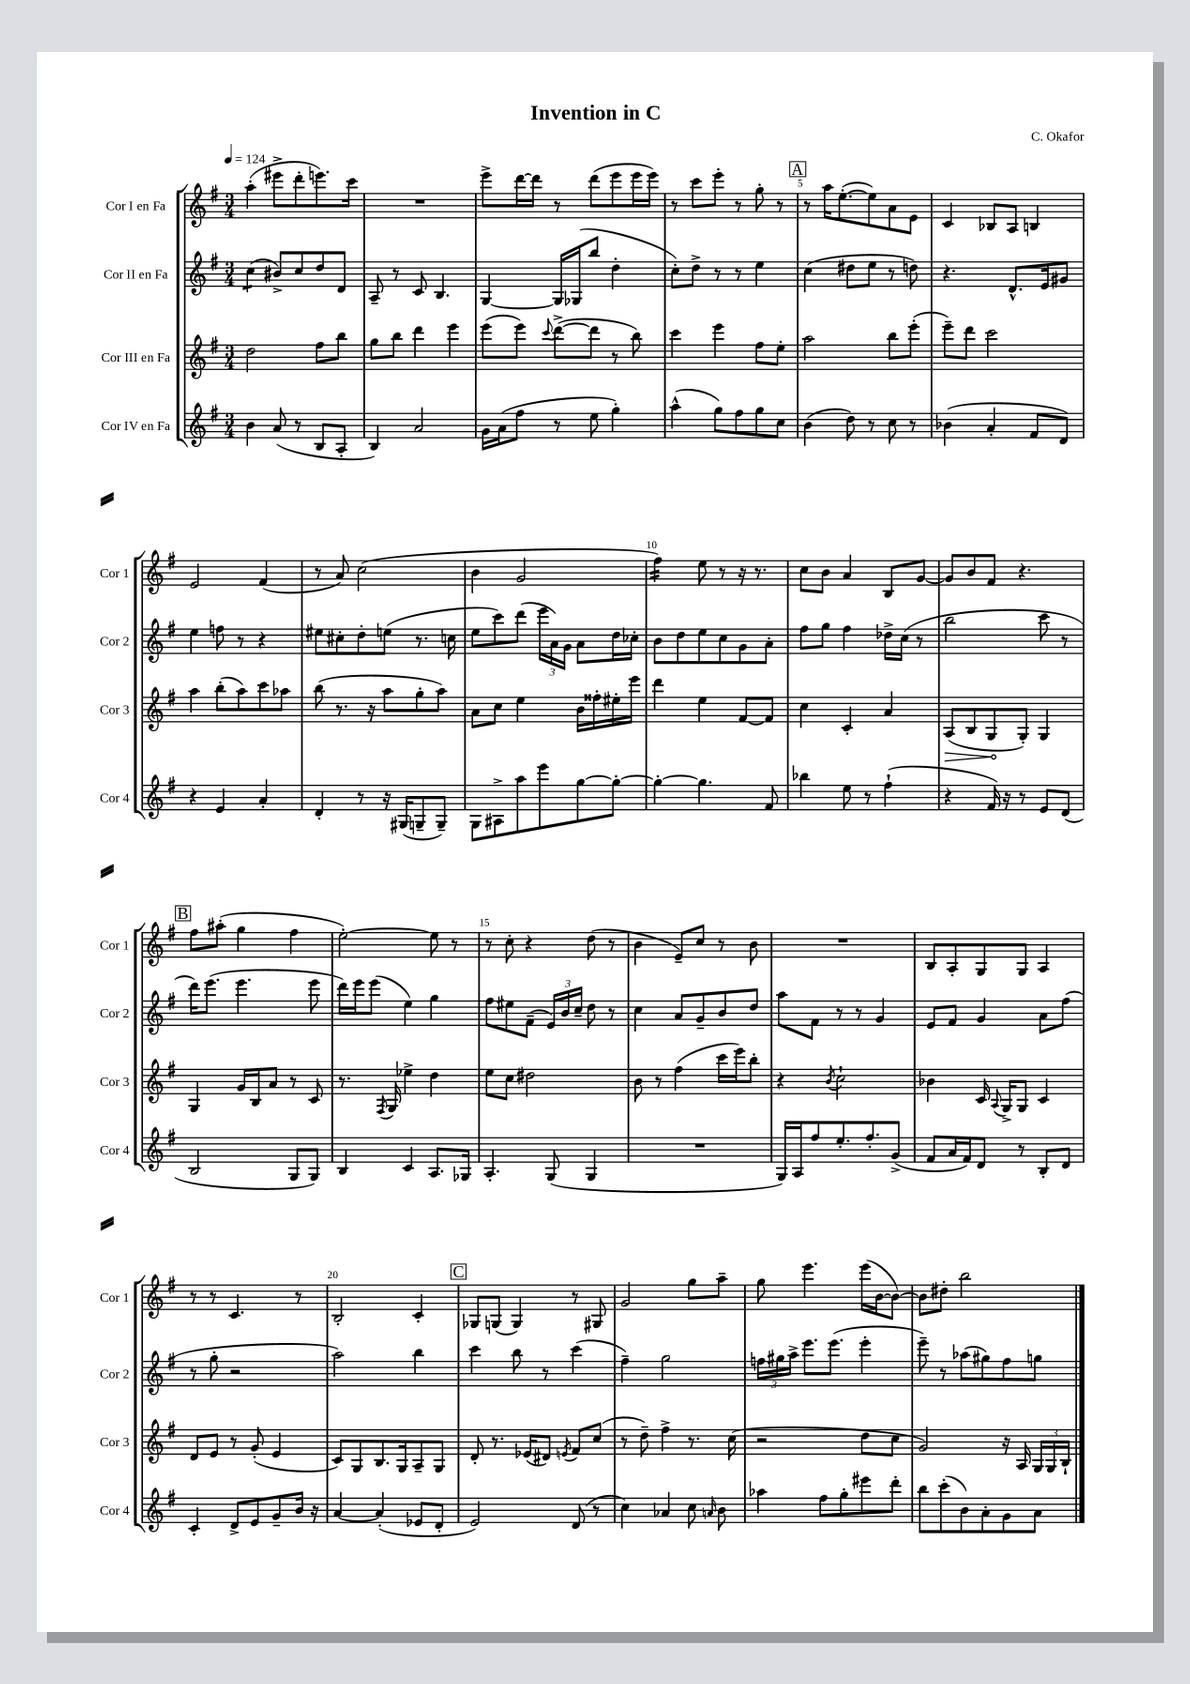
\header { title = "Invention in C" composer = "C. Okafor" }
<<
\new StaffGroup <<
\new Staff = "s0" \with { instrumentName = "Cor I en Fa" shortInstrumentName = "Cor 1" } {
    \clef treble \key g \major \numericTimeSignature \time 3/4 \tempo 4 = 124
    \autoBeamOff a''4-.( eis'''8[-> d'''8-. e'''8.) c'''16] |
    R2. |
    e'''8[-> d'''16~ d'''16] r8 d'''8[( e'''8 e'''16 e'''16]) |
    r8 c'''8[ e'''8]-. r8 g''8-. r8 |
    \mark \markup { \box "A" } r8 a''16[ e''8.~-.( e''8) a'8 e'8] |
    c'4 bes8[ a8] b4 |
    e'2 fis'4( |
    r8 a'8) c''2( |
    b'4 g'2 |
    fis''4:16) e''8 r8 r16 r8. |
    c''8[ b'8] a'4 b8[ g'8]~ |
    g'8[ b'8 fis'8] r4. |
    \mark \markup { \box "B" } fis''8[ ais''8]-.( g''4 fis''4 |
    e''2~-.) e''8 r8 |
    r8 c''8-. r4 d''8( r8 |
    b'4 e'8[--) c''8] r8 b'8 |
    R2. |
    b8[ a8-. g8 g8] a4 |
    r8 r8 c'4. r8 |
    b2-. c'4-. |
    \mark \markup { \box "C" } ges8[ g8]( g4) r8 gis8 |
    g'2 g''8[ a''8]-- |
    g''8 e'''4. e'''16[( b'16~ b'8]~) |
    b'8[ dis''8]-. b''2 \bar "|." |
}
\new Staff = "s1" \with { instrumentName = "Cor II en Fa" shortInstrumentName = "Cor 2" } {
    \clef treble \key g \major \numericTimeSignature \time 3/4
    \autoBeamOff c''4:8( bis'8[->) c''8 d''8 d'8] |
    a8-- r8 c'8 b4. |
    g4~ g16[ ges16( b''8] d''4-. |
    c''8[-.) d''8]-> r8 r8 e''4 |
    \mark \markup { \box "A" } c''4( dis''8[ e''8] r8 d''8) |
    r4. d'8.[-^ e'16 gis'8] |
    e''4 f''8 r8 r4 |
    eis''8[ cis''8-. d''8-. e''8]( r8. c''16 |
    e''8[ c'''8) d'''8]( \tuplet 3/2 { e'''16[ a'16) g'16] } a'8[ d''16 ces''16]-. |
    b'8[ d''8 e''8 c''8 g'8 a'8]-. |
    fis''8[ g''8] fis''4 des''16[-> c''16]( r8 |
    b''2 c'''8 r8 |
    \mark \markup { \box "B" } d'''16[) e'''8.]( e'''4. e'''8 |
    d'''16[) e'''16 e'''8]( e''4) g''4 |
    fis''8[ eis''8 fis'8]--( \tuplet 3/2 { e'16[) b'16 c''16]-- } d''8 r8 |
    c''4 a'8[ g'8-- b'8 d''8] |
    a''8[ fis'8] r8 r8 g'4 |
    e'8[ fis'8] g'4 a'8[ fis''8]( |
    r8 g''8-. r2 |
    a''2) b''4 |
    \mark \markup { \box "C" } c'''4 b''8 r8 c'''4( |
    fis''4--) g''2 |
    \tuplet 3/2 { f''16[ gis''16 a''16]-> } e'''8.[ e'''8.]( e'''4-. |
    e'''8--) r8 aes''8[( gis''8) fis''8 g''8] \bar "|." |
}
\new Staff = "s2" \with { instrumentName = "Cor III en Fa" shortInstrumentName = "Cor 3" } {
    \clef treble \key g \major \numericTimeSignature \time 3/4
    \autoBeamOff d''2 fis''8[ b''8] |
    g''8[ b''8] d'''4 e'''4 |
    e'''8[( e'''8]) \appoggiatura { c'''8 } d'''8[~->( d'''8] r8 b''8) |
    c'''4 e'''4 fis''8[ e''8]-. |
    \mark \markup { \box "A" } a''2 b''8[ e'''8]-.( |
    e'''8[--) d'''8] c'''2 |
    a''4 b''8[-.( a''8) c'''8 aes''8] |
    b''8( r8. r16 a''8[ g''8-. a''8]) |
    a'8[ c''8] e''4 b'16[ fisis''16-. eis''16-. e'''16] |
    d'''4 e''4 fis'8[~ fis'8] |
    c''4 c'4-. a'4 |
    \once \override Hairpin.circled-tip = ##t a8[\>( b8 g8\! g8]-.) g4 |
    \mark \markup { \box "B" } g4 g'16[ b16 a'8] r8 c'8 |
    r8. \acciaccatura { fis8 } g16 ees''4-> d''4 |
    e''8[ c''8] dis''2 |
    b'8 r8 fis''4( c'''16[ e'''16) b''8]-. |
    r4 \acciaccatura { b'8 } c''2-! |
    bes'4 c'16 \appoggiatura { a8 } g16[-> g8] c'4 |
    d'8[ e'8] r8 g'8-.( e'4 |
    c'8[) g8 b8. g16 a8-- g8] |
    \mark \markup { \box "C" } d'8-. r8. ees'16[( dis'8]) \acciaccatura { e'8 } fis'8[ c''8]( |
    r8 d''8--) fis''4-> r8. c''16( |
    r2 d''8[ c''8] |
    g'2) r16 a16 \tuplet 3/2 { g16[ g16 b16]-! } \bar "|." |
}
\new Staff = "s3" \with { instrumentName = "Cor IV en Fa" shortInstrumentName = "Cor 4" } {
    \clef treble \key g \major \numericTimeSignature \time 3/4
    \autoBeamOff b'4 a'8( r8 b8[ a8]-. |
    b4) a'2 |
    g'16[ a'16( fis''8] r8 e''8 g''4-.) |
    a''4-^( g''8[) fis''8 g''8 c''8] |
    \mark \markup { \box "A" } b'4( d''8) r8 c''8 r8 |
    bes'4( a'4-. fis'8[ d'8]) |
    r4 e'4 a'4-. |
    d'4-. r8 r16 gis16[( g8-- g8]--) |
    g8[ ais8-> a''8 e'''8 g''8~ g''8]~-. |
    g''4~-. g''4. fis'8 |
    bes''4 e''8 r8 fis''4-!( |
    r4 fis'16) r16 r8 e'8[ d'8]( |
    \mark \markup { \box "B" } b2 g8[ g8]) |
    b4 c'4 a8.[ ges16] |
    a4.-. g8( g4 |
    R2. |
    g16[) a16 fis''8 e''8.-. fis''8.-. g'8]->( |
    fis'8[ a'16 fis'16) d'8] r8 b8[-. d'8] |
    c'4-. d'8[-> e'8 g'8-- b'16] r16 |
    a'4~ a'4-.( ees'8[ d'8]-. |
    \mark \markup { \box "C" } e'2) d'8( r8 |
    c''4) aes'4 c''8 \grace { a'16 } b'8 |
    aes''4 fis''8[ g''8-. eis'''8 d'''8]-. |
    b''8[ c'''8-.( b'8) a'8-. g'8 a'8] \bar "|." |
}
>>
>>
\layout { \context { \Score \override BarNumber.break-visibility = ##(#f #t #t) barNumberVisibility = #(every-nth-bar-number-visible 5) } }
